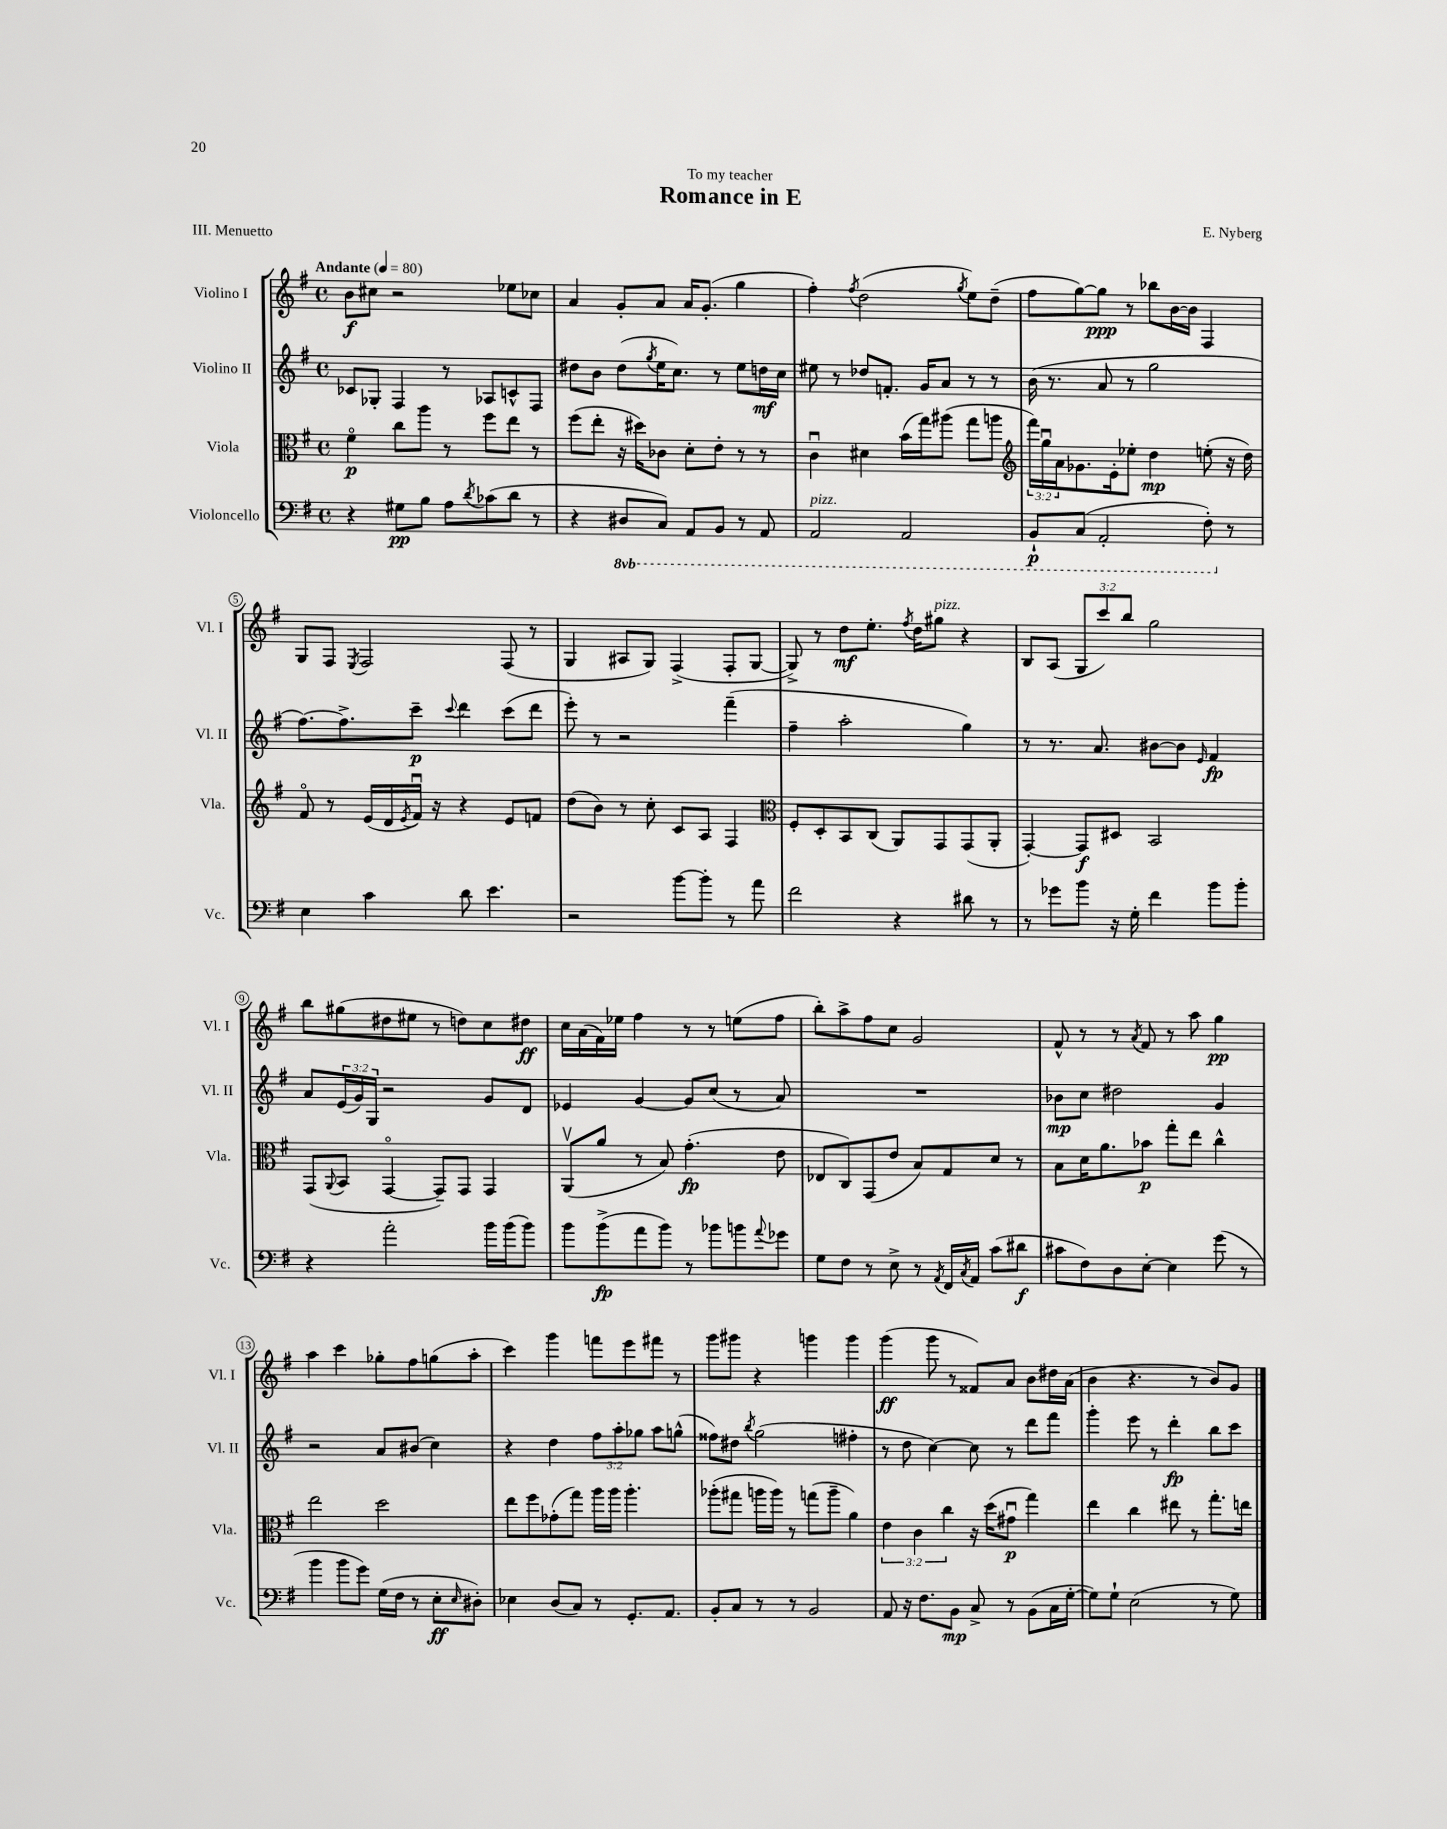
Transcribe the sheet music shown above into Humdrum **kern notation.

**kern	**kern	**kern	**kern
*staff4	*staff3	*staff2	*staff1
*clefF4	*clefC3	*clefG2	*clefG2
*k[f#]	*k[f#]	*k[f#]	*k[f#]
*M4/4	*M4/4	*M4/4	*M4/4
*met(c)	*met(c)	*met(c)	*met(c)
*MM80	*MM80	*MM80	*MM80
4r	4f#o	8c-	8b
.	.	8G-'	8cc#
8G#	8cc	4F#	2r
8B	8aa	.	.
8A	8r	8r	.
8qd	.	.	.
(8c-	8ff#	8A-	.
8d	8ee	8c^^	8ee-
8r	8r	8F#	8cc-
=	=	=	=
4r	(8ff#	8dd#	4a
.	8ee'	8b	.
8DD#	16r	(8dd#	8g'
.	16dd#)	.	.
.	.	8qgg	.
8CC)	8c-	16ee	8a
.	.	8.cc)	.
8AAA	8d'	.	16a
.	.	.	(8.g'
8BBB	8e'	8r	.
8r	8r	8ee	4gg
8AAA	8r	16dd	.
.	.	16cc	.
=	=	=	=
2AAA	4cu	8ee#	4ff#')
.	.	8r	.
.	.	.	8qff#
.	4d#	8dd-	(2dd
.	.	8.f'	.
2AAA	(16b	.	.
.	16gg)	16g	.
.	(8aa#	8a	.
.	.	.	8qgg
.	8gg	8r	8ee)
.	8aa	8r	(8dd~
=	=	=	=
*	*clefG2	*	*
8BBB`	24fff#)	(16b	8ff#
.	24ggu	.	.
.	.	8.r	.
.	24a	.	.
(8CC	8.g-	.	[8gg)
2AAA'	.	8a	8gg]
.	16e'	.	.
.	8ee-'	8r	8r
.	4dd	2gg	8bb-
.	.	.	[16b
.	.	.	16b]
8FF#')	(8ee'	.	4F#
8r	16r	.	.
.	16dd)	.	.
=	=	=	=
4E	8f#o	[8.ff#)	8G
.	8r	.	8F#
.	.	8.ff#^]	.
.	.	.	8qE
4c	(16e	.	2F#
.	16d	.	.
.	8qe	.	.
.	16f#u)	8ccc~	.
.	16r	.	.
.	.	8qqccc	.
8d	4r	4ddd	.
4.e	.	.	.
.	8e	(8ccc	(8F#
.	8f	8ddd	8r
=	=	=	=
2r	(8dd	8eee')	4G
.	8b)	8r	.
.	8r	2r	8A#
.	8cc'	.	8G)
[8b	8c	.	(4F#^
8b']	8A	.	.
8r	4F#	(4fff#~	8F#'
8a	.	.	[8G
=	=	=	=
*	*clefC3	*	*
2f#	8F#'	4ff#~	8G^])
.	8D'	.	8r
.	8BB	2aa'	8dd
.	(8C	.	8.ee'
4r	8AA)	.	.
.	.	.	8qff#
.	.	.	16dd
.	8GG	.	8gg#
8d#	(8GG	4gg)	4r
8r	8AA'	.	.
=	=	=	=
8r	[4GG')	8r	8B
8g-	.	8.r	(8A
8b	8GG]	.	12G
.	.	8.a	.
.	.	.	12ccc)
16r	8D#	.	.
.	.	.	12bb
16G'	.	.	.
4f#	2BB	[8b#	2gg
.	.	8b#]	.
.	.	16qqe	.
8b	.	4f#	.
8b'	.	.	.
=	=	=	=
4r	(8GG	8a	8bb
.	8qqAA	.	.
.	8BB	(24e	(8gg#
.	.	24g)	.
.	.	24G	.
2a'	[4GGo	2r	8dd#
.	.	.	8ee#
.	8GG~])	.	8r
.	8GG	.	8dd)
16b	4GG	8g	8cc
(16b	.	.	.
8b)	.	8d	8dd#
=	=	=	=
8b	(8AAv	4e-	16cc
.	.	.	(16a
(8b^	8a	.	16f#)
.	.	.	16ee-
8a	8r	[4g	4ff#
8b)	8B)	.	.
8r	(4.g'	8g]	8r
8b-	.	(8cc	8r
8b	.	8r	(8ee
8qqa	.	.	.
8g-	8e	8a)	8ff#
=	=	=	=
8G	8E-	1r	8bb')
8F#	8C)	.	8aa^
8r	(8GG	.	8ff#
8E^	8e	.	8cc
8r	8B)	.	2g
8qAA	.	.	.
16FF#	8G	.	.
8qC	.	.	.
16AA	.	.	.
(8c	8d	.	.
8d#	8r	.	.
=	=	=	=
8c#	8B	8b-	8f#^^
8F#)	16d	8cc	8r
.	8.a	.	.
8D	.	2dd#	8r
.	.	.	8qa
[8E'	8b-	.	8f#
4E]	8gg'	.	8r
.	8ee	.	8aa
(8g	4cc^^	4g	4gg
8r	.	.	.
=	=	=	=
4b	2ee	2r	4aa
8b	.	.	4ccc
8g)	.	.	.
(16G	2dd	8a	8gg-'
16F#	.	.	.
8r	.	(8b#	8ff#
8E'	.	4cc)	(8gg
16qqE	.	.	.
8D#')	.	.	8aa'
=	=	=	=
4E-	8ee	4r	4ccc)
.	8ff#	.	.
(8D	(8g-'	4dd	4ggg
8C)	8gg)	.	.
8r	16aa	12ff#	8fff
.	16aa	.	.
.	.	12aa'	.
8.GG'	4.aa'	.	8eee
.	.	12gg-	.
.	.	8aa	8fff#
8.AA	.	.	.
.	.	(8gg^^	8r
=	=	=	=
8BB'	(8aa-'	8ff##)	8ggg
8C	8gg#	8dd#	8ggg#
.	.	8qbb	.
8r	16aa	(2gg	4r
.	16aa)	.	.
8r	8r	.	.
2BB	(8gg	.	4ggg
.	8aa~	.	.
.	4a)	4ff#'	4ggg
=	=	=	=
8AA	6e	8r	(4ggg
16r	.	8dd	.
.	6c	.	.
8.F#	.	.	.
.	.	[4cc)	8ggg
.	6cc	.	.
8BB	.	.	8r
8C^	16r	8cc]	8f##)
.	(16dd	.	.
8r	8g#u	8r	8a
(8BB	4gg)	8ddd	8b
16C	.	8fff#	16dd#
[16G'	.	.	(16a
=	=	=	=
8G])	4ee	4ggg'	4b
8G`	.	.	.
(2E	4cc	8eee	4.r
.	.	8r	.
.	8ee#	4ddd'	.
.	8r	.	8r
8r	8.gg'	8bb	8b)
8G)	.	8ccc	8g
.	16ee	.	.
==	==	==	==
*-	*-	*-	*-
